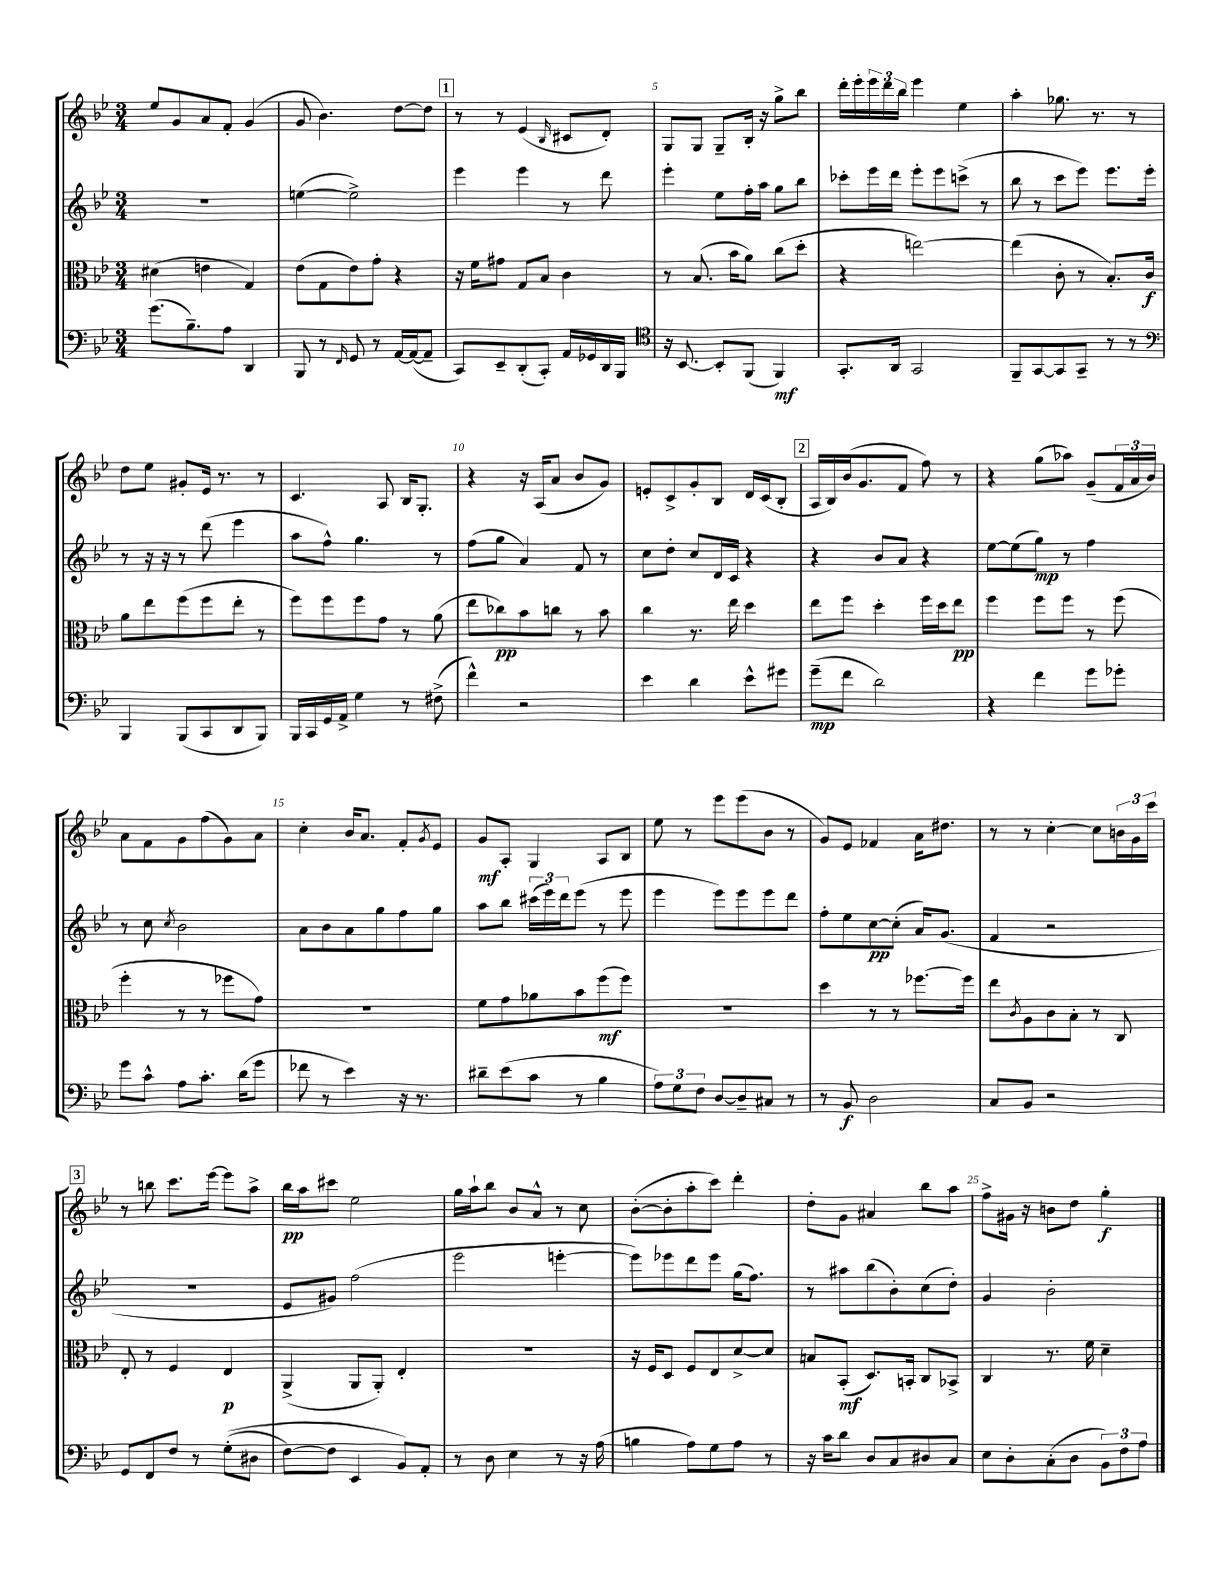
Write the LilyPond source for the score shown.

<<
\new StaffGroup <<
\new Staff = "s0" {
    \clef treble \key bes \major \numericTimeSignature \time 3/4
    ees''8 g'8 a'8 f'8-. g'4( |
    g'8 bes'4.) d''8~ d''8 |
    \mark \markup { \box "1" } r8 r8 ees'4( \grace { bes16 } cis'8 d'8-.) |
    g8 g8 g8-- bes16-. r16 g''8-> bes''8 |
    d'''16-. ees'''16-. \tuplet 3/2 { ees'''16 d'''16 bes''16 } ees'''4 ees''4 |
    a''4-. ges''8. r8. r8 |
    d''8 ees''8 gis'8-. ees'16 r8. r8 |
    c'4. a8 bes16 g8.-. |
    r4 r16 a16( a'8 bes'8 g'8) |
    e'8-. c'8-> g'8-. bes8 d'16 c'16( bes8-. |
    \mark \markup { \box "2" } a16 bes16) bes'16( g'8. f'8 f''8) r8 |
    r4 g''8( aes''8) g'8--( \tuplet 3/2 { f'16 a'16 bes'16) } |
    a'8 f'8 g'8 f''8( g'8) a'8 |
    c''4-. bes'16 a'8. f'8-. \acciaccatura { g'8 } ees'8 |
    g'8\mf a8-. g4 a8 bes8 |
    ees''8 r8 ees'''8 ees'''8( bes'8 r8 |
    g'8) ees'8 fes'4 a'16 dis''8. |
    r8 r8 c''4~-. c''8 \tuplet 3/2 { b'16 g'16 c'''16 } |
    \mark \markup { \box "3" } r8 b''8 c'''8. ees'''16~ ees'''8 a''8-> |
    bes''16\pp a''16 cis'''8 ees''2 |
    g''16 a''16-! bes''8 bes'8 a'8-^ r8 c''8 |
    bes'8~-.( bes'8-. a''8-. c'''8) d'''4-. |
    d''8-. g'8 ais'4 bes''8 a''8 |
    f''8-> gis'16 r16 b'8 d''8 g''4-.\f \bar "|." |
}
\new Staff = "s1" {
    \clef treble \key bes \major \numericTimeSignature \time 3/4
    R2. |
    e''4~( e''2->) |
    \mark \markup { \box "1" } ees'''4 ees'''4 r8 d'''8 |
    ees'''4-. ees''8 f''16-. a''16 g''8 bes''8 |
    ces'''8-. ees'''16 d'''16 ees'''8-. ees'''8 c'''8->( r8 |
    bes''8 r8 c'''8 ees'''8) ees'''8. ees'''16-. |
    r8 r16 r16 r8 d'''8( ees'''4 |
    a''8 f''8-^) g''4. r8 |
    f''8( g''8 a'4) f'8 r8 |
    c''8 d''8-. c''8 d'16 c'16 r4 |
    \mark \markup { \box "2" } r4 bes'8 a'8 r4 |
    ees''8~ ees''8( g''8\mp) r8 f''4 |
    r8 c''8 \acciaccatura { c''8 } bes'2 |
    a'8 bes'8 a'8 g''8 f''8 g''8 |
    a''8 bes''8 \tuplet 3/2 { cis'''16( ees'''16) d'''16 } ees'''8( r8 ees'''8 |
    ees'''4 ees'''8) ees'''8 ees'''8 d'''8 |
    f''8-. ees''8 c''8~\pp c''8-.( a'16) g'8.( |
    f'4 r2 |
    \mark \markup { \box "3" } R2. |
    ees'8 gis'8) f''2( |
    ees'''2 e'''4~-. |
    e'''8) ees'''8 d'''8 ees'''8 g''16( f''8.) |
    r8 ais''8 bes''8( bes'8-.) c''8( d''8-.) |
    g'4 bes'2-. \bar "|." |
}
\new Staff = "s2" {
    \clef alto \key bes \major \numericTimeSignature \time 3/4
    dis'4( e'4 g4) |
    ees'8( g8 ees'8) g'8-. r4 |
    \mark \markup { \box "1" } r16 f'16 gis'8 g8 bes8 c'4 |
    r8 bes8.( bes'16 a'8) c''8( d''8-. |
    r4 e''2~) |
    e''4( c'8-. r8 bes8.-.) c'16\f |
    a'8 ees''8 f''8( f''8 ees''8-. r8 |
    f''8) f''8 f''8 g'8 r8 a'8( |
    ees''8 ces''8\pp) bes'8 c''8 r8 bes'8 |
    c''4 r8. ees''16 d''4 |
    \mark \markup { \box "2" } ees''8 f''8 d''4-. f''16 d''16 ees''8\pp |
    f''4 f''8 f''8 r8 f''8( |
    f''4-. r8 r8 fes''8 g'8) |
    R2. |
    f'8 g'8 aes'8 bes'8 f''8\mf( f''8) |
    R2. |
    d''4 r8 r8 fes''8.~ fes''16 |
    ees''8 \acciaccatura { c'8 } a8 c'8 bes8-. r8 c8 |
    \mark \markup { \box "3" } ees8-. r8 f4 ees4\p |
    a,4->( a,8 a,8-.) ees4-. |
    R2. |
    r16 f16 d8 f8 ees8 d'8~-> d'8 |
    b8 bes,8-.\mf( d8.) b,16-. c8 bes,8-> |
    c4 r8. f'16 d'4-- \bar "|." |
}
\new Staff = "s3" {
    \clef bass \key bes \major \numericTimeSignature \time 3/4
    g'8.( bes8.--) a8 d,4 |
    bes,,8 r8 \grace { f,16 } g,8 r8 a,16~ a,16~( a,8-- |
    \mark \markup { \box "1" } c,8) ees,8-- d,8-.( c,8-.) a,16 ges,16 d,16 bes,,16 |
    \clef tenor r16 bes,8.~ bes,8-. f,8( f,4\mf) |
    g,8.-. a,16 g,2 |
    f,8-- g,8~ g,8 g,8-- r8 r8 |
    \clef bass bes,,4 bes,,8( c,8 d,8 bes,,8) |
    bes,,16 c,16 g,16 a,16-> g4 r8 fis8->( |
    f'4-^) r2 |
    ees'4 d'4 ees'8-^ gis'8 |
    \mark \markup { \box "2" } g'8--\mp( f'8 d'2) |
    r4 f'4 g'8 ges'8-. |
    g'8 c'8-^ a8 c'8.-. d'16( g'8 |
    fes'8 r8 ees'4) r16 r8. |
    dis'8-- ees'8( c'8 r8 bes4 |
    \tuplet 3/2 { a8) g8 f8 } d8~ d8-- cis8 r8 |
    r8 bes,8\f d2 |
    c8 bes,8 r2 |
    \mark \markup { \box "3" } g,8 f,8 f8 r8 g8-.(\( dis8 |
    f8~) f8 ees,4 bes,8\) a,8-. |
    r8 d8 ees4 r8 r16 a16( |
    b4 a8) g8 a8 r8 |
    r16 c'16 d'8 d8 c8 dis8 c8 |
    ees8 d8-. c8-.( d8 \tuplet 3/2 { bes,8) f8 a8 } \bar "|." |
}
>>
>>
\layout { \context { \Score currentBarNumber = #2 \override BarNumber.break-visibility = ##(#f #t #t) barNumberVisibility = #(every-nth-bar-number-visible 5) } }
